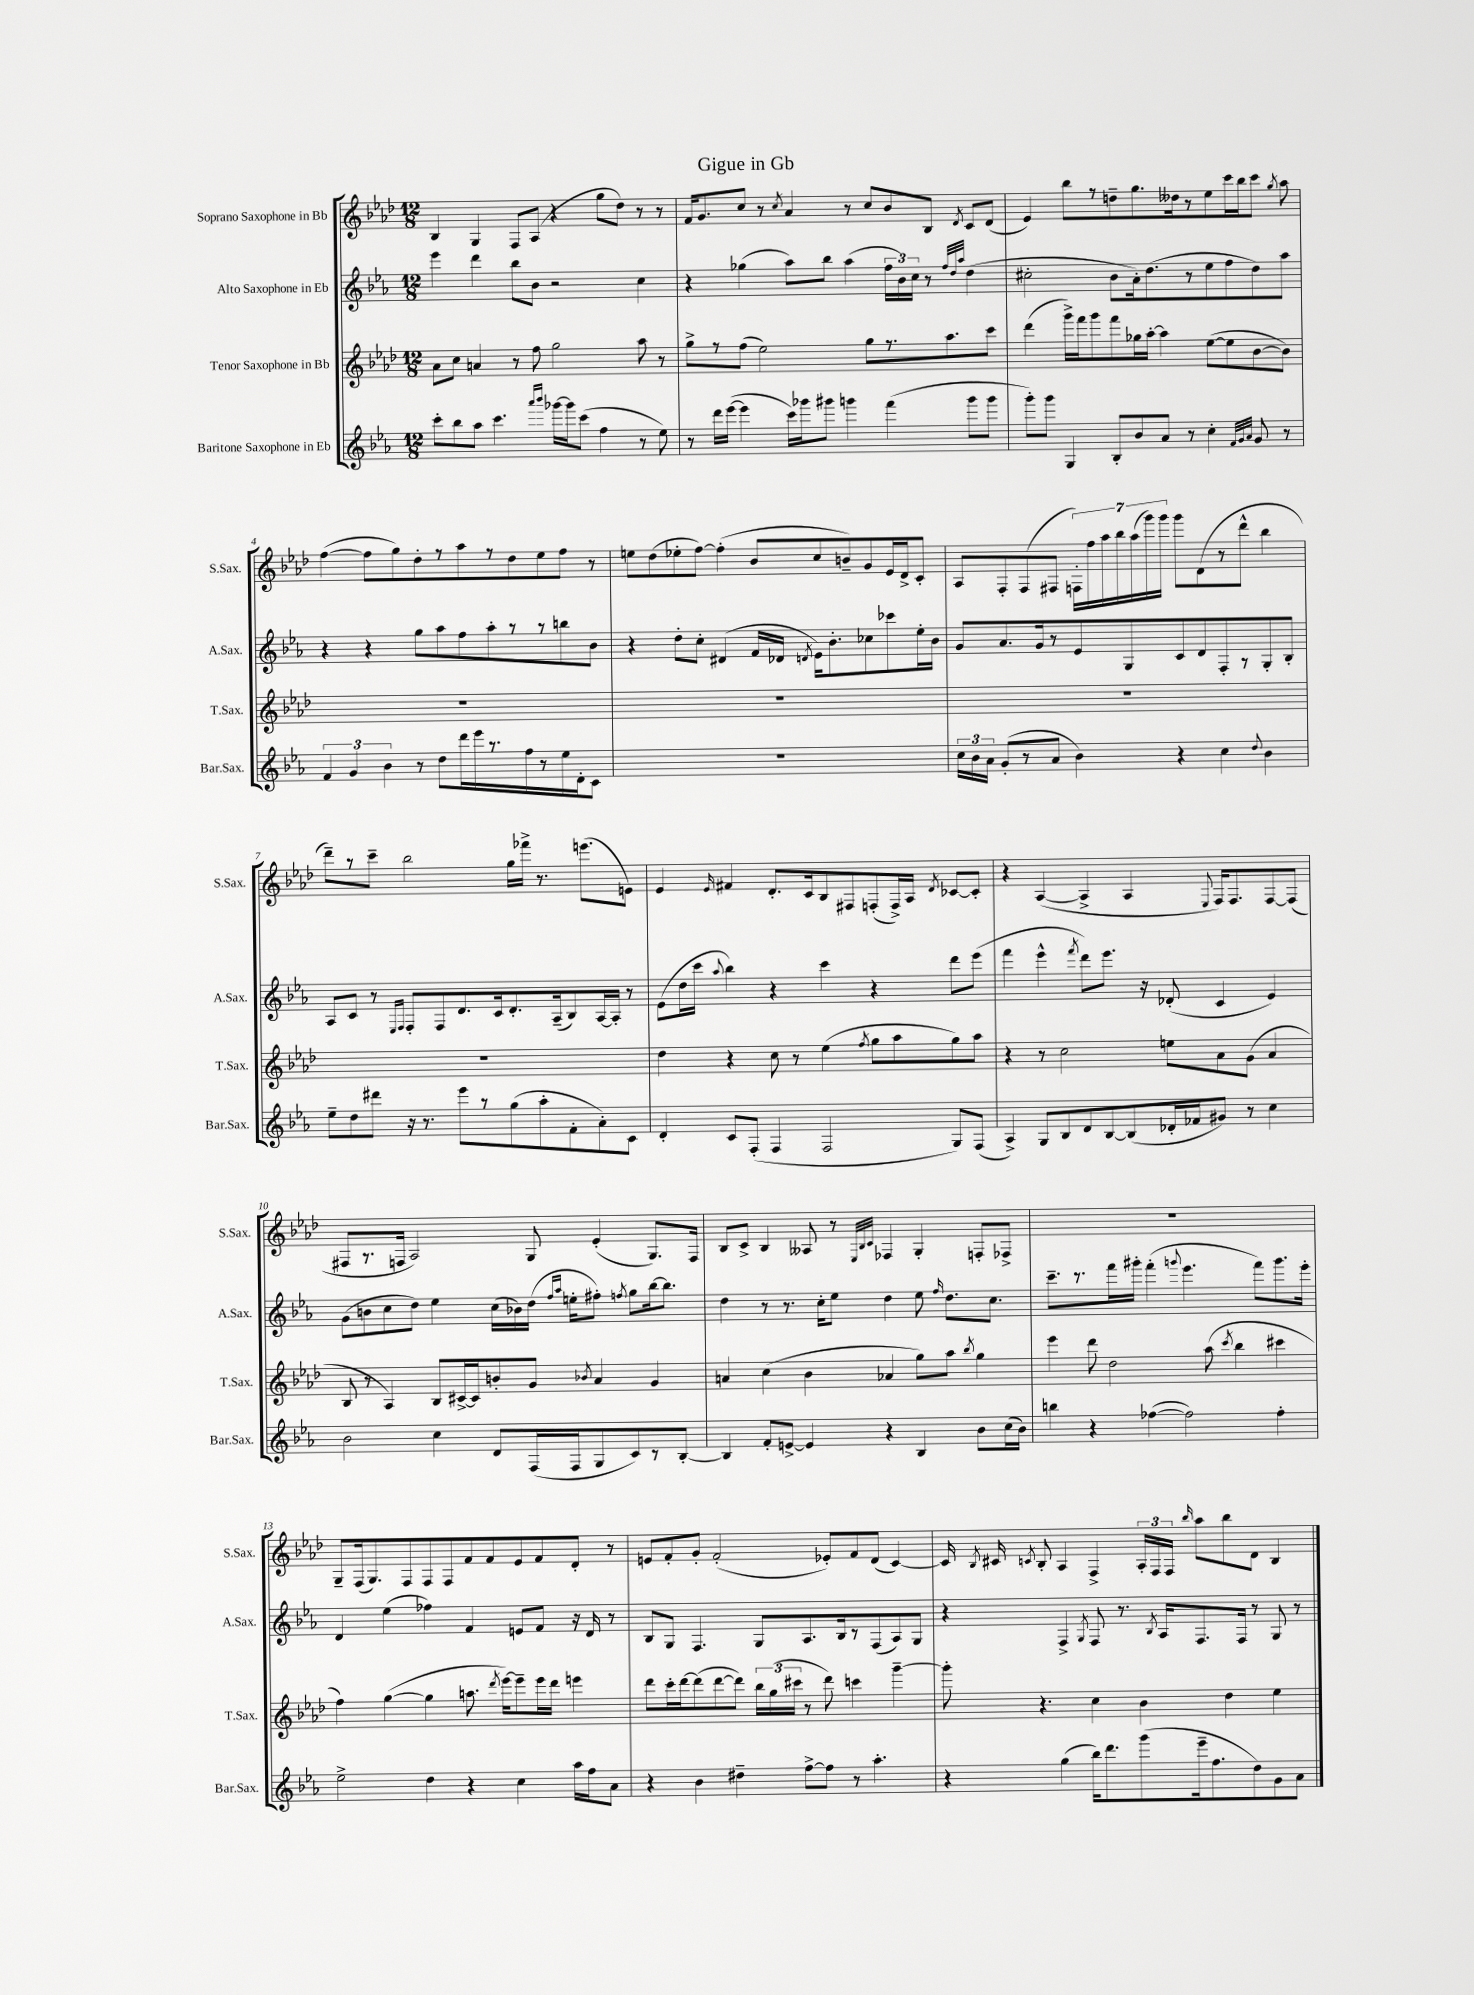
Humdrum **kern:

**kern	**kern	**kern	**kern
*part4	*part3	*part2	*part1
*staff4	*staff3	*staff2	*staff1
*I"Baritone Saxophone in Eb	*I"Tenor Saxophone in Bb	*I"Alto Saxophone in Eb	*I"Soprano Saxophone in Bb
*I'Bar.Sax.	*I'T.Sax.	*I'A.Sax.	*I'S.Sax.
*clefG2	*clefG2	*clefG2	*clefG2
*k[b-e-a-]	*k[b-e-a-d-]	*k[b-e-a-]	*k[b-e-a-d-]
*M12/8	*M12/8	*M12/8	*M12/8
=1	=1	=1	=1
8ccc'\L	8a-\L	4eee-\	4B-/
8bb-\	8cc\J	.	.
8aa-\J	4an/	4ddd\	4G/
4.ccc\	.	.	.
.	8r	8bb-\L	8F/L
.	8ff\	8b-\J	(8A-/J
16qqaaa-/LL	.	.	.
16qqbbb-/JJ	.	.	.
[16ggg-X\LL	2gg\	2r	4r
16ggg-\J]	.	.	.
(8ccc\J	.	.	.
4ff\	.	.	8gg\L
.	.	.	8dd-\J)
8r	8aa-\	4cc\	8r
8ee-\)	8r	.	8r
=2	=2	=2	=2
8r	8gg^\L	4r	16f/KL
.	.	.	8.g/
16ddd\LL	8r	.	.
([16eee-\JJ	.	.	.
4eee-\]	(8ff\J	(4gg-X\	8cc/J
.	2ee-\)	.	8r
.	.	.	8qcc/
16ccc\LL)	.	8aa-\L)	4a-/
16ggg-X\J	.	.	.
8ggg#X\J	.	8bb-\J	.
4gggn\	.	(4aa-\	8r
.	8gg\L	.	8cc/L
(4fff\	8.r	24ff\LL	8b-/
.	.	24b-\)	.
.	.	24cc\JJ	.
.	.	8r	8B-/J
.	8.aa-\	.	.
.	.	32qqff/LLL	.
.	.	32qqdd/	.
.	.	32qqaa-/JJJ	8qd-/
8ggg\L	.	(4dd\	8c/L
8ggg\J	8ccc\J	.	(8d-/J
=3	=3	=3	=3
8ggg'\L)	(4ddd-\	2cc#X'\	4e-/)
8ggg\J	.	.	.
4G/	16ggg^\LL)	.	8bb-\L
.	16fff\J	.	.
.	8ggg\	.	8r
8B-'/L	8fff\	8b-\L	8ddn~\
8b-/	16gg-X\L	16a-'\k)	8.gg\
.	[16aa-'\JJ	(8.dd\	.
8a-/J	4aa-\]	.	.
.	.	.	16dd--X\k
8r	.	8r	8r
4cc'\	([8ee-\L	8ee-\	8ee-\
.	8ee-\]	8ff\	16ccc\L
.	.	.	16bb-\J
32qqf/LLL	.	.	.
32qqg/	.	.	.
32qqa-/JJJ	.	.	.
8g/	[8b-\	8dd\)	8ccc\J
.	.	.	8qgg/
8r	8b-\J])	8aa-\J	8aa-\
!!LO:LB:g=z
=4	=4	=4	=4
6f/	1.r	4r	([4ff\
6g/	.	.	.
.	.	4r	8ff\L]
6b-\	.	.	.
.	.	.	8gg\)
8r	.	8gg\L	8dd-'\
8dd\L	.	8aa-\	8r
16ddd\L	.	8ff\	8aa-\
16eee-\	.	.	.
8.r	.	8aa-'\	8r
.	.	8r	8dd-\
16ff\	.	.	.
8r	.	8r	8ee-\
16ee-\	.	8bbn\	8ff\J
16d'\J	.	.	.
8c\J	.	8b-\J	8r
=5	=5	=5	=5
1.r	1.r	4r	8een\L
.	.	.	(8dd-\
.	.	8dd'\L	8ee-X'\
.	.	8cc'\J	[8ff\J)
.	.	(4d#X/	(4ff'\]
.	.	16f/LL	8b-/L
.	.	16d-X/JJ	.
.	.	8qdn/	.
.	.	16e-\KL)	8cc/
.	.	8.b-'\	.
.	.	.	8bn~/)
.	.	8cc-X\	8g/
.	.	8ccc-X\	16e-/L
.	.	.	16d-^/J
.	.	16ee-'\L	8c'/J
.	.	16b-\JJ	.
=6	=6	=6	=6
24cc\LL	1.r	8g/L	8A-/L
24b-\	.	.	.
24a-\JJ	.	.	.
(8g'/L	.	8.a-/	8F'/
8r	.	.	(8F/
.	.	16g/k	.
8a-/J	.	8r	8F#X/J
4b-\)	.	8e-/	28Fn'\LL)
.	.	.	28ff\
.	.	.	28aa-\
.	.	.	28bb-\
.	.	8G/	.
.	.	.	(28aa-\
.	.	.	28ggg\)
.	.	.	28ggg\JJ
4r	.	8c/	8ggg\L
.	.	8d/	(8d-\
4cc\	.	8F'/	8r
.	.	8r	8ddd-^^\J
8qqdd/	.	.	.
4b-\	.	8G'/	4bb-\
.	.	8B-'/J	.
!!LO:LB:g=z
=7	=7	=7	=7
8ee-~\L	1.r	8A-/L	8ddd-~\L)
8dd\	.	8c/J	8r
8ddd#X\J	.	8r	8ccc~\J
.	.	16qqE-/LL	.
.	.	16qqF/JJ	.
16r	.	8F'/L	2bb-\
8.r	.	.	.
.	.	8F/	.
8eee-\L	.	8.d/	.
8r	.	.	.
.	.	16c/k	.
(8gg\	.	8.d'/	16gg\LL
.	.	.	16fff-X^\JJ
8aa-'\	.	.	8.r
.	.	(16A-~/k	.
8f'\	.	8B-/)	.
.	.	.	(8.eeen\L
8a-'\)	.	[16A-/L	.
.	.	16A-'/JJ]	.
8c\J	.	8r	8en\J)
=8	=8	=8	=8
4d'/	4dd-\	(8e-\L	4e-/
.	.	16dd\L	.
.	.	16ccc\JJ	.
.	.	8qqaa-/	16qqe-/
8c/L	4r	4bb-\)	4f#X/
(8F'/J	.	.	.
4F/	8cc\	4r	8.d-'/L
.	8r	.	.
.	.	.	16c/k
2F/	(4ee-\	4ccc\	8B-/
.	.	.	8F#X/
.	8qff/	.	.
.	8gg\L	4r	(8Fn'/
.	8aa-\	.	16F^/L)
.	.	.	16A-/JJ
.	.	.	8qd-/
8G/L)	8gg\)	8ddd\L	[8c-X/L
(8F/J	8aa-\J	(8eee-\J	8c-'/J]
=9	=9	=9	=9
4A-^/)	4r	4fff\	4r
8G/L	8r	4eee-^^\	([4A-/
8B-/	2cc\	.	.
.	.	8qfff/	.
8d/	.	8ddd\L)	4A-^/]
[8B-/	.	8.eee-\J	.
(8B-/]	.	.	4A-/
.	.	16r	.
16d-X'/L	8een\L	(8d-X'/	.
16f-X/J	.	.	.
.	.	.	8qqE-/
8g#X/J)	8a-\	4c/	16F/KL)
.	.	.	8.F/
8r	(8g\J	.	.
4cc\	4a-/	4e-/)	[8F/
.	.	.	(8F/J]
!!LO:LB:g=z
=10	=10	=10	=10
2b-\	8B-/	(8g\L	8F#X/L
.	8r	8bn\	8.r
.	4A-/)	8cc\	.
.	.	.	16Fn/Jk
.	.	8dd\J)	2A-/)
4cc\	8B-/L	4ee-\	.
.	[16c#X^/L	.	.
.	16c#/J]	.	.
8d/L	8bn'/	(16cc\LL	.
.	.	16b-X\)	.
(16F/L	8g/J	(16dd\JJ	8G/
.	.	16qqff/LL	.
.	.	16qqaa-/JJ	.
16F/J	.	16een'\KL	.
.	8qb-X/	.	.
8G/	4a-/	8ff#X'\J)	(4e-'/
.	.	8qffn/	.
8c/)	.	8gg\L	.
8r	4g/	[16bb-\k	8.G/L)
.	.	8.bb-\J]	.
[8B-'/J	.	.	.
.	.	.	16F/Jk
=11	=11	=11	=11
4B-/]	4an/	4dd\	8B-/L
.	.	.	8c^/J
8f'/L	(4cc\	8r	4B-/
[8en^/J	.	8.r	.
4e/]	4b-\	.	8A--X/
.	.	16cc'\KL	.
.	.	8ee-\J	8r
.	.	.	32qqE-/LLL
.	.	.	32qqB-/
.	.	.	32qqc/JJJ
4r	4a-X/	4dd\	4F-X/
4B-/	8gg\L)	8ee-\	4G'/
.	.	16qqff/	.
.	8aa-\J	8.dd\L	.
.	8qbb-/	.	.
8b-\L	4gg\	.	8Fn'/L
.	.	8.cc\J	.
(16cc\L	.	.	8F-X^/J
16b-\JJ)	.	.	.
=12	=12	=12	=12
4bbn\	4eee-\	8.ccc~\L	1.r
.	.	8.r	.
4r	8ddd-\	.	.
.	2dd-\	16fff\L	.
.	.	16ggg#X'\JJ	.
([4ff-X\	.	(4fff'\	.
.	.	8qqgggn/	.
2ff-\])	.	4.eee-\	.
.	(8aa-\	.	.
.	8qccc/	.	.
.	4bb-\	.	.
.	.	8fff\L)	.
4ff-'\	4ccc#X\	8.ggg\	.
.	.	16eee-'\Jk	.
!!LO:LB:g=z
=13	=13	=13	=13
2ee-^\	4ff\)	4d/	8G~/L
.	.	.	(16F/k
.	.	.	8.G/)
.	([4gg\	(4ee-\	.
.	.	.	8F/
4dd\	4gg\]	4ff-X\)	8F/
.	.	.	8F/
4r	8.aan\	4f/	8f/
.	.	.	8f/
.	8qddd-/	.	.
.	[16eee-\KL)	.	.
4cc\	8eee-~\]	8en/L	8e-/
.	16eee-\L	8f/J	8f/
.	16ddd-\JJ	.	.
16aa-\LL	4eeen\	16r	8d-'/J
16ff\J	.	16d/	.
8a-\J	.	8r	8r
=14	=14	=14	=14
4r	8ddd-\L	8B-/L	8en/L
.	16ccc'\L	8G/J	8f'/
.	[16ddd-\J	.	.
4b-\	(8ddd-\]	4.F/	8g'/J
.	[8ddd-\	.	(2f'/
4dd#X~\	8ddd-\J])	.	.
.	24bb-\LL	8G/L	.
.	(24gg\	.	.
.	24ccc#X\JJ	.	.
[8ff^\L	8r	8.A-/	.
8ff\J]	8ddd-\)	.	8e-X'/L)
.	.	16B-/k	.
8r	4cccn\	8r	8f/
4.aa-'\	.	(8F/	(8d-/J
.	[4ggg~\	8A-/)	[4c/)
.	.	8G/J	.
=15	=15	=15	=15
4r	8ggg'\]	4r	16c/]
.	.	.	8qB-/
.	.	.	16c#X/
.	.	.	8qcn/
.	4.r	.	8B-'/
(4gg\	.	4F^/	4A-/
.	.	8qG/	.
16bb-\KL)	4cc\	8F/	4F^/
8.ddd\	.	.	.
.	.	8.r	.
(8ggg\	4b-\	.	24A-'/LL
.	.	.	24F/
.	.	8qB-/	.
.	.	16A-/KL	.
.	.	.	24F/JJ
.	.	.	16qqbb-/
16eee-~\k	.	8.F/	8aa-\L
8.ff\	.	.	.
.	4dd-\	.	8bb-\
.	.	16F/Jk	.
8dd\)	.	8r	8d-\J
8g\	4ee-\	8G/	4B-/
8a-\J	.	8r	.
==	==	==	==
*-	*-	*-	*-
